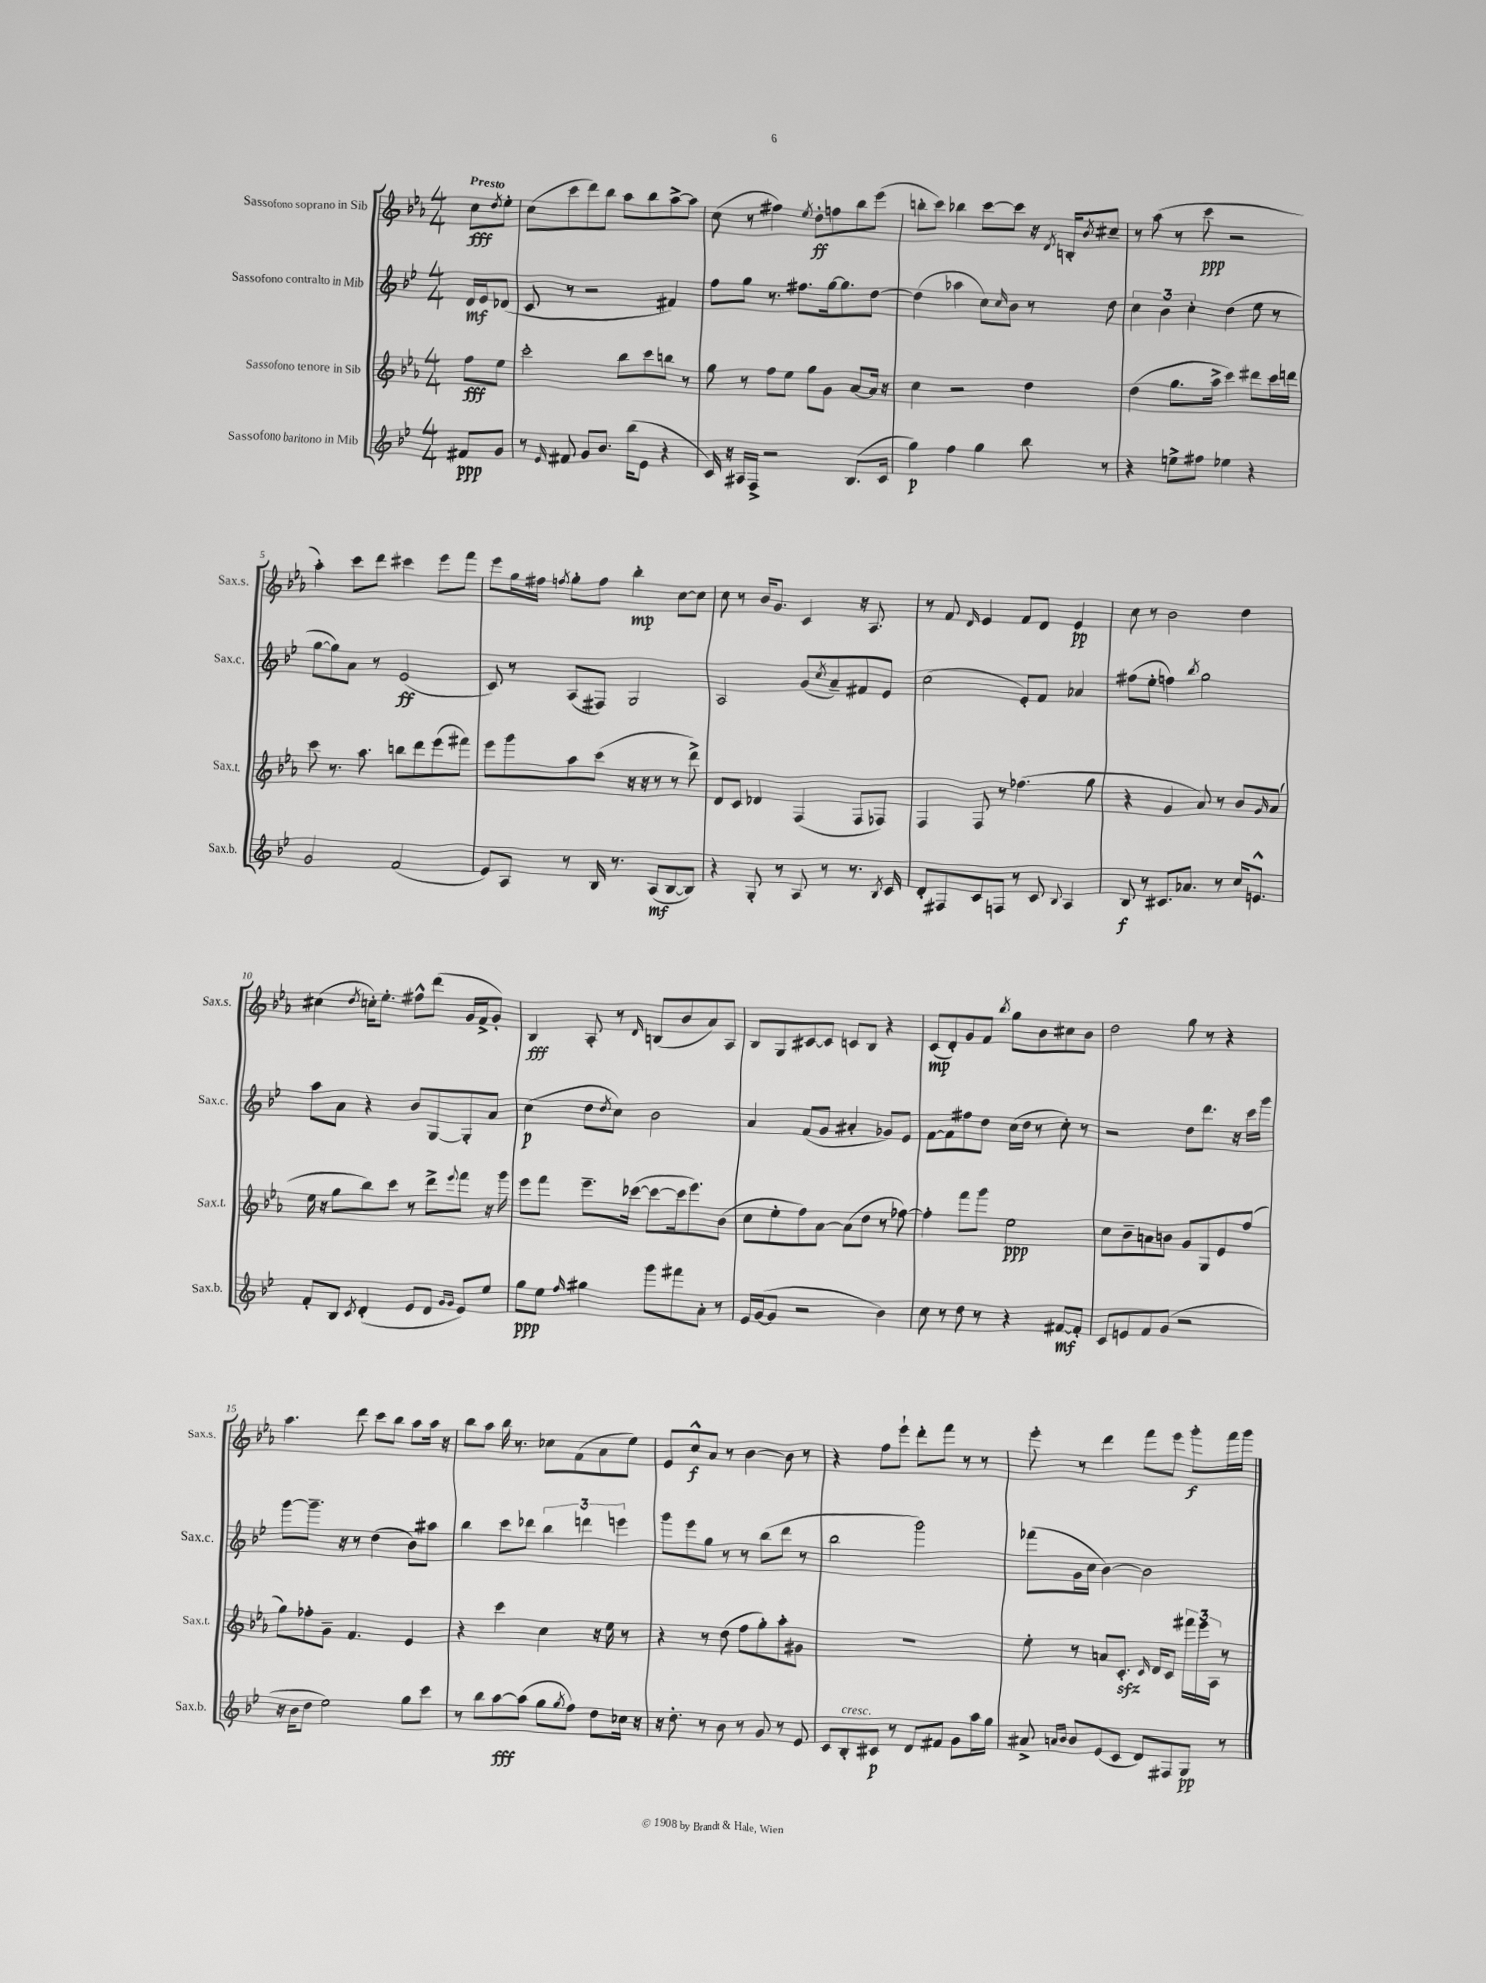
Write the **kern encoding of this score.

**kern	**dynam	**kern	**dynam	**kern	**dynam	**kern	**dynam
*part4	*part4	*part3	*part3	*part2	*part2	*part1	*part1
*staff4	*staff4	*staff3	*staff3	*staff2	*staff2	*staff1	*staff1
*I"Sassofono baritono in Mib	*	*I"Sassofono tenore in Sib	*	*I"Sassofono contralto in Mib	*	*I"Sassofono soprano in Sib	*
*I'Sax.b.	*	*I'Sax.t.	*	*I'Sax.c.	*	*I'Sax.s.	*
*clefG2	*	*clefG2	*	*clefG2	*	*clefG2	*
*k[b-e-]	*	*k[b-e-a-]	*	*k[b-e-]	*	*k[b-e-a-]	*
*M4/4	*	*M4/4	*	*M4/4	*	*M4/4	*
=	=	=	=	=	=	=	=
!	!	!	!	!	!	!LO:TX:a:B:t=Presto	!
8f#X/L	ppp	8ff\L	fff	16d/LL	mf	8cc\L	fff
.	.	.	.	16e-/J	.	.	.
.	.	.	.	.	.	8qdd/	.
8g/J	.	8ee-\J	.	(8d-X/J	.	8ee-'\J	.
=1	=1	=1	=1	=1	=1	=1	=1
8r	.	2ccc'\	.	8c/	.	(8cc\L	.
16qqe-/	.	.	.	.	.	.	.
8f#X/	.	.	.	8r	.	8ccc\	.
8g/L	.	.	.	2r	.	8ddd\)	.
8.b-/J	.	.	.	.	.	8bb-\J	.
.	.	8bb-\L	.	.	.	8aa-\L	.
(16bb-\KL	.	.	.	.	.	.	.
8e-\J	.	8ccc\	.	.	.	8bb-\	.
4r	.	8bbn\J	.	4f#X/)	.	[8aa-^\	.
.	.	8r	.	.	.	8aa-\J]	.
=2	=2	=2	=2	=2	=2	=2	=2
16c/)	.	8gg\	.	8ff\L	.	(8cc\	.
16r	.	.	.	.	.	.	.
16A#X/LL	.	8r	.	8gg\J	.	8r	.
16F^/JJ	.	.	.	.	.	.	.
2r	.	8ff\L	.	8.r	.	4ff#X\)	.
.	.	8ee-\J	.	.	.	.	.
.	.	.	.	8.ff#X\L	.	.	.
.	.	.	.	.	.	8qee-/	.
.	.	8gg\L	.	.	.	8dd'\L	ff
.	.	8g\J	.	[16gg\k	.	8ffn\	.
.	.	.	.	8.gg\]	.	.	.
(8.B-/L	.	[8a-/L	.	.	.	8bb-\	.
.	.	16a-/Jk]	.	[8dd\J	.	(8eee-\J	.
16c/Jk	.	16r	.	.	.	.	.
=3	=3	=3	=3	=3	=3	=3	=3
4gg\)	p	4cc\	.	(4dd\]	.	8bbn'\L	.
.	.	.	.	.	.	8ccc\J)	.
4ff\	.	2r	.	4aa-X\	.	4bb-X\	.
4gg\	.	.	.	8cc\L)	.	[8ccc\L	.
.	.	.	.	16qqcc/	.	.	.
.	.	.	.	8b-\J	.	8ccc\J]	.
8bb-\	.	4dd\	.	8r	.	16r	.
.	.	.	.	.	.	8qd/	.
.	.	.	.	.	.	16Bn'/KL	.
.	.	.	.	.	.	8qb-/	.
8r	.	.	.	8dd\	.	8cc#X~/J	.
=4	=4	=4	=4	=4	=4	=4	=4
4r	.	(4dd\	.	6cc\	.	8r	.
.	.	.	.	.	.	(8aa-\	.
.	.	.	.	6b-\	.	.	.
8een^\L	.	8.gg\L	.	.	.	8r	.
.	.	.	.	6cc'\	.	.	.
8ff#X\J	.	.	.	.	.	8ccc\	ppp
.	.	16aa-^\Jk	.	.	.	.	.
4ee-X\	.	4ccc\)	.	(4dd\	.	2r	.
4r	.	8ddd#X\L	.	8ee-\	.	.	.
.	.	16ccc\L	.	8r	.	.	.
.	.	16dddn\JJ	.	.	.	.	.
!!LO:LB:g=z
=5	=5	=5	=5	=5	=5	=5	=5
2g/	.	8ccc\	.	[8gg\L	.	4aa-'\)	.
.	.	8.r	.	8gg\])	.	.	.
.	.	.	.	8a\J	.	8ccc\L	.
.	.	8.aa-\	.	.	.	.	.
.	.	.	.	8r	.	8ddd\J	.
(2f/	.	8bbn\L	.	(2e-/	ff	4ccc#X\	.
.	.	8ddd\	.	.	.	.	.
.	.	(8eee-\	.	.	.	8eee-\L	.
.	.	8fff#X\J)	.	.	.	8fff\J	.
=6	=6	=6	=6	=6	=6	=6	=6
8e-/L)	.	8eee-\L	.	8c/)	.	8eee-\L	.
8A/J	.	8ggg\	.	8r	.	16gg\L	.
.	.	.	.	.	.	16ff#X\JJ	.
.	.	.	.	.	.	8qffn/	.
8r	.	8aa-\	.	(8A/L	.	8gg'\L	.
16B-/	.	(8ccc\J	.	8F#X/J)	.	8ff\J	.
8.r	.	.	.	.	.	.	.
.	.	16r	.	2G/	.	4bb-'\	mp
.	.	16r	.	.	.	.	.
(8A/L	mf	8r	.	.	.	.	.
[8B-/	.	8r	.	.	.	[8cc\L	.
8B-/J])	.	8ddd^\)	.	.	.	8cc\J]	.
=7	=7	=7	=7	=7	=7	=7	=7
4r	.	8d/L	.	2A/	.	8cc\	.
.	.	8c/J	.	.	.	8r	.
8G'/	.	4d-X/	.	.	.	16b-/KL	.
.	.	.	.	.	.	8.g/J	.
8r	.	.	.	.	.	.	.
8A/	.	(4F/	.	(8g/L	.	4c/	.
.	.	.	.	8qcc/	.	.	.
8r	.	.	.	8a~/)	.	.	.
8.r	.	8F/L	.	8f#X/	.	16r	.
.	.	.	.	.	.	8.A-/	.
.	.	8F-X/J)	.	8e-/J	.	.	.
8qB-/	.	.	.	.	.	.	.
16c/	.	.	.	.	.	.	.
=8	=8	=8	=8	=8	=8	=8	=8
8d'/L	.	4F/	.	(2cc\	.	8r	.
8F#X/	.	.	.	.	.	8f/	.
.	.	.	.	.	.	16qqd/	.
8c/	.	8F/	.	.	.	4e-/	.
8Fn/J	.	8r	.	.	.	.	.
8r	.	(4.ff-X\	.	8e-'/L)	.	8f/L	.
8c/	.	.	.	8f/J	.	8d/J	.
8qqB-/	.	.	.	.	.	.	.
4A/	.	.	.	4a-X/	.	4e-/	pp
.	.	8gg\	.	.	.	.	.
=9	=9	=9	=9	=9	=9	=9	=9
8B-/	f	4r	.	(8ff#X\L	.	8cc\	.
8r	.	.	.	8ee-'\J	.	8r	.
8.c#X/L	.	4g/	.	4ffn\)	.	2b-\	.
8.a-X/J	.	.	.	.	.	.	.
.	.	.	.	8qbb-/	.	.	.
.	.	8a-/)	.	2gg\	.	.	.
8r	.	8r	.	.	.	.	.
16cc/KL	.	8b-/L	.	.	.	4dd\	.
8.en^^/J	.	.	.	.	.	.	.
.	.	16qqg/	.	.	.	.	.
.	.	(8a-/J	.	.	.	.	.
!!LO:LB:g=z
=10	=10	=10	=10	=10	=10	=10	=10
8f'/L	.	16ee-\	.	8aa\L	.	(4cc#X\	.
.	.	16r	.	.	.	.	.
8B-/J	.	8gg\L	.	8a\J	.	.	.
8qc/	.	.	.	.	.	8qdd/	.
(4d'/	.	8bb-\)	.	4r	.	16ccn'\KL)	.
.	.	.	.	.	.	8.ee-'\J	.
.	.	8ccc\J	.	.	.	.	.
8e-/L	.	8r	.	8b-/L	.	8ff#X^^\L	.
8d/J	.	8ddd^\L	.	[8G/	.	(8ddd\J	.
16qqg/LL	.	.	.	.	.	.	.
16qqg/JJ	.	8qqeee-/	.	.	.	.	.
8e-/L)	.	8fff\J	.	8G'/]	.	16g/LL	.
.	.	.	.	.	.	16f^/J	.
8ee-/J	.	16r	.	8a/J	.	8g'/J)	.
.	.	16ggg\	.	.	.	.	.
=11	=11	=11	=11	=11	=11	=11	=11
8gg\L	ppp	8eee-\L	.	(4cc\	p	4B-/	fff
8ee-\J	.	8fff\J	.	.	.	.	.
16qqff/	.	.	.	.	.	.	.
4gg#X\	.	8.eee-~\L	.	8dd\L	.	8A-'/	.
.	.	.	.	8qdd/	.	.	.
.	.	.	.	8cc\J)	.	8r	.
.	.	([16ccc-X\Jk	.	.	.	.	.
.	.	.	.	.	.	16qqd/	.
8ggg\L	.	8ccc-\L_	.	2b-\	.	(8Bn/L	.
8fff#X\	.	16ccc-\k]	.	.	.	8b-/	.
.	.	8.eee-\)	.	.	.	.	.
8a'\J	.	.	.	.	.	8a-/)	.
8r	.	(8b-\J	.	.	.	8A-/J	.
=12	=12	=12	=12	=12	=12	=12	=12
16e-/LL	.	8cc\L	.	4a/	.	8B-/L	.
([16g/J	.	.	.	.	.	.	.
8g/J]	.	8ee-'\	.	.	.	8G/	.
2r	.	8ff\)	.	(8f/L	.	[8c#X/	.
.	.	[8a-\J	.	8g/J	.	8c#/J]	.
.	.	(8a-\L]	.	4a#X'/	.	8cn/L	.
.	.	8dd\J	.	.	.	8B-/J	.
4b-\)	.	8r	.	8g-X/L)	.	4r	.
.	.	[8ff-X\)	.	8e-/J	.	.	.
=13	=13	=13	=13	=13	=13	=13	=13
8cc\	.	4ff-'\]	.	[8f\L	.	(8c/L	mp
8r	.	.	.	8f\]	.	8d'/)	.
8dd\	.	8fff\L	.	8ff#X\	.	8g/	.
8r	.	8ggg\J	.	8dd\J	.	8f/J	.
.	.	.	.	.	.	8qbb-/	.
4r	.	2ee-\	ppp	(16cc\LL	.	8gg\L	.
.	.	.	.	16dd\JJ	.	.	.
.	.	.	.	8r	.	8b-\	.
[8f#X/L	mf	.	.	8cc'\)	.	8cc#X\	.
8f#'/J]	.	.	.	8r	.	8b-\J	.
=14	=14	=14	=14	=14	=14	=14	=14
8c/L	.	8cc\L	.	2r	.	2dd\	.
8en/	.	8b-~\	.	.	.	.	.
8f/	.	8an\	.	.	.	.	.
(8g/J	.	8bn\J	.	.	.	.	.
2r	.	8g/L	.	8dd\L	.	8gg\	.
.	.	8G/	.	8.ddd\J	.	8r	.
.	.	8e-/	.	.	.	4r	.
.	.	.	.	16r	.	.	.
.	.	(8ff/J	.	16ccc\LL	.	.	.
.	.	.	.	16ggg\JJ	.	.	.
!!LO:LB:g=z
=15	=15	=15	=15	=15	=15	=15	=15
16r	.	8gg\L)	.	[8ggg\L	.	4.aa-\	.
16b-\KL	.	.	.	.	.	.	.
8dd\J	.	8ff-X'\	.	8.ggg~\J]	.	.	.
2ee-\)	.	8g~\J	.	.	.	.	.
.	.	.	.	16r	.	.	.
.	.	4.f/	.	8r	.	8ddd\	.
.	.	.	.	(4dd\	.	8ccc\L	.
.	.	.	.	.	.	8bb-\J	.
8gg\L	.	4e-/	.	8b-\L)	.	8aa-\L	.
8ccc\J	.	.	.	8aa#X\J	.	16aa-\Jk	.
.	.	.	.	.	.	16r	.
=16	=16	=16	=16	=16	=16	=16	=16
8r	.	4r	.	4bb-\	.	8bb-\L	.
8bb-\L	.	.	.	.	.	8aa-\J	.
[8aa\	fff	4ccc\	.	8ccc\L	.	16bb-\	.
.	.	.	.	.	.	8.r	.
(8aa\J]	.	.	.	8ddd-X\J	.	.	.
8gg\L	.	4cc\	.	6bb-\	.	8cc-X\L	.
8qgg/	.	.	.	.	.	.	.
8ff\J)	.	.	.	.	.	(8f\	.
.	.	.	.	6dddn\	.	.	.
8dd\L	.	16r	.	.	.	8a-\	.
.	.	16ee-\	.	.	.	.	.
.	.	.	.	6eeen\	.	.	.
16cc-X\Jk	.	8r	.	.	.	8ee-\J)	.
16r	.	.	.	.	.	.	.
=17	=17	=17	=17	=17	=17	=17	=17
16r	.	4r	.	8ggg\L	.	8e-/L	.
8.dd'\	.	.	.	.	.	.	.
.	.	.	.	8eee-\	.	8cc^^/	f
8r	.	8r	.	8gg\J	.	8a-/J	.
8b-\	.	(8dd\	.	8r	.	8r	.
8r	.	8ff\L	.	8r	.	[4b-\	.
8g/	.	8gg'\)	.	(8bb-\L	.	.	.
8r	.	8aa-'\	.	8ddd\J	.	8b-\]	.
8e-/	.	8g#X\J	.	8r	.	8r	.
=18	=18	=18	=18	=18	=18	=18	=18
8c/L	.	1r	.	2bb-\	.	4r	.
!LO:TX:a:i:t=cresc.	!	!	!	!	!	!	!
8B-'/	.	.	.	.	.	.	.
8c#X/J	p	.	.	.	.	8ff\L	.
8r	.	.	.	.	.	8eee-`\J	.
8d/L	.	.	.	2ggg\)	.	8ddd'\L	.
8f#X/J	.	.	.	.	.	8fff\J	.
8g\L	.	.	.	.	.	8r	.
16aa\L	.	.	.	.	.	8r	.
16gg\JJ	.	.	.	.	.	.	.
=19	=19	=19	=19	=19	=19	=19	=19
8a#X^/	.	8ee-'\	.	(8fff-X\L	.	8eee-'\	.
16qqan/LL	.	.	.	.	.	.	.
16qqb-/JJ	.	.	.	.	.	.	.
8b-/L	.	8r	.	16g\L	.	8r	.
.	.	.	.	16cc\JJ	.	.	.
(8e-/	.	8an/L	.	[4b-\)	.	4ddd\	.
8c/J	.	8.czz'/J	.	.	.	.	.
8d/L)	.	.	.	2b-\]	.	8fff\L	.
.	.	16qqc/	.	.	.	.	.
.	.	16d/KL	.	.	.	.	.
8F#X/	.	8c/J	.	.	.	8eee-\J	.
8G/J	pp	24fff#X\LL	.	.	.	8ggg'\L	f
.	.	24eee-\	.	.	.	.	.
.	.	24A-\JJ	.	.	.	.	.
8r	.	8r	.	.	.	16fff\L	.
.	.	.	.	.	.	16ggg\JJ	.
==	==	==	==	==	==	==	==
*-	*-	*-	*-	*-	*-	*-	*-
